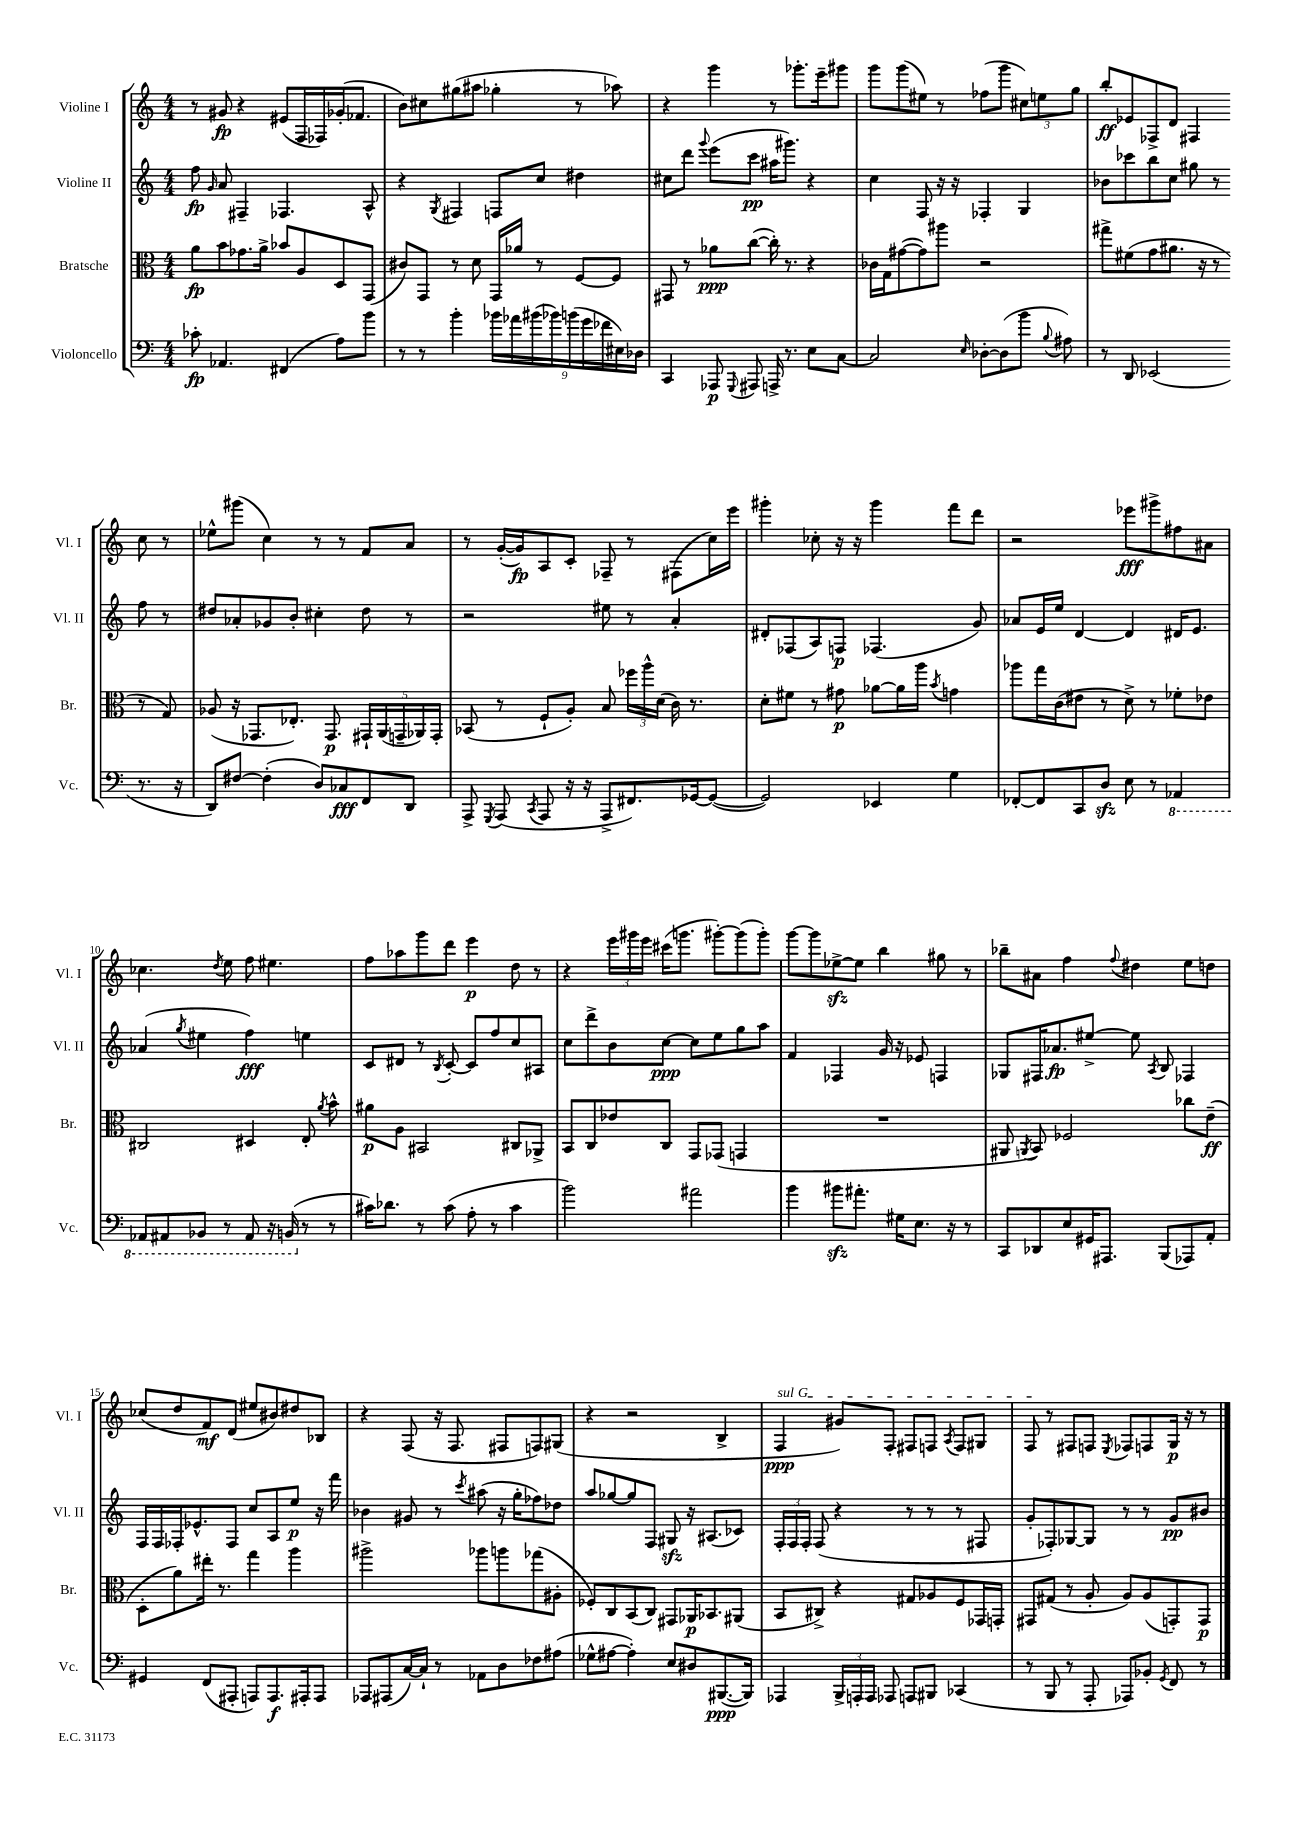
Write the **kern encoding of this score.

**kern	**kern	**kern	**kern
*staff4	*staff3	*staff2	*staff1
*clefF4	*clefC3	*clefG2	*clefG2
*k[]	*k[]	*k[]	*k[]
*M4/4	*M4/4	*M4/4	*M4/4
8c-'	8a	8ff	8r
.	.	16qqg	.
4.AA-	8b	8a	8g#
.	8.g-	4F#~	4r
.	16a^	.	.
(4FF#	8b-	4.F-	(8e#
.	8A	.	16F
.	.	.	16F-)
8A)	8D	.	(16g-'
.	.	.	8.f-
8b	(8GG	8A^^	.
=	=	=	=
8r	8c#)	4r	8b)
8r	8GG	.	8cc#
.	.	8qG	.
4b'	8r	4F#	(8gg#
.	8d	.	8aa#
18b-	16GG	8F	4gg-'
18a-	.	.	.
.	16a-	.	.
(18b#	.	.	.
.	8r	8cc	.
18b-)	.	.	.
(18b	.	.	.
.	[8F	4dd#	8r
18g	.	.	.
18f-	.	.	.
.	8F]	.	8aa-)
18E#)	.	.	.
18D-	.	.	.
=	=	=	=
4CC	8GG#	8cc#	4r
.	8r	8ddd	.
.	.	8qqggg	.
8AAA-	8a-	(8eee	4ggg
8qqGGG	.	.	.
8AAA#	([8cc	8ccc	.
16AAA^	16cc'])	16aa#	8r
8.r	8.r	8.ggg#)	.
.	.	.	8.ggg-'
8E	4r	4r	.
.	.	.	16eee~
[8C	.	.	8ggg#
=	=	=	=
2C]	16c-	4cc	8ggg
.	16G	.	.
.	([8g#	.	(8ggg
.	8g#])	8F	8ee#)
.	8aa#	16r	8r
.	.	16r	.
16qqE	.	.	.
[8D-'	2r	4F-'	(8ff-
(8D-]	.	.	8ggg
8b	.	4G	12cc#)
.	.	.	12ee
8qqB	.	.	.
8A#)	.	.	.
.	.	.	12gg
=	=	=	=
8r	8gg#^	8b-	8bb'
8DD	(8f#	8ccc-	8e-
(2EE-	8g	8bb	8F-^
.	8.a#	8cc	8d
.	.	8gg#	4F#
.	16r	.	.
.	8r	8r	.
8.r	8r	8ff	8cc
.	8G)	8r	8r
16r	.	.	.
=	=	=	=
8DD)	(8A-	8dd#	8ee-^^
[8F#	16r	8a-'	(8ggg#
.	8.GG-	.	.
(4F#']	.	8g-	4cc)
.	8.E-')	8b'	.
8D)	.	4cc#'	8r
.	8.GG-	.	.
8C-	.	.	8r
8FF	20GG#`	8dd#	8f
.	(20AA	.	.
.	20GG~	.	.
8DD	.	8r	8a
.	20AA-)	.	.
.	20GG'	.	.
=	=	=	=
8AAA^	(8BB-	2r	8r
8qGGG	.	.	.
(8AAA	8r	.	([16g'
.	.	.	16g])
8qCC	.	.	.
8AAA	8F`	.	8A
16r	8A')	.	8c'
16r	.	.	.
8AAA^	8B	8ee#	8F-~
8.FF#)	24ff-	8r	8r
.	24aa^^	.	.
.	(24d	.	.
.	16c)	4a'	(8F#
[16GG-	8.r	.	.
(8GG-_	.	.	16cc)
.	.	.	16eee
=	=	=	=
2GG-])	8d'	8d#'	4ggg#'
.	8f#	(8F-	.
.	8r	8A)	8cc-'
.	8g#	8F	16r
.	.	.	16r
4EE-	[8a-	(4.F-	4ggg#
.	16a-]	.	.
.	16aa	.	.
.	8qb	.	.
4G	4g	.	8fff
.	.	8g)	8ddd
=	=	=	=
[8FF-'	8aa-	8a-	2r
8FF-]	16gg	16e	.
.	(16c	16ee	.
8CC	8e#	[4d	.
8D	8r	.	.
8E	8d^)	4d]	8eee-
8r	8r	.	8ggg#^
4AAA-	8f-'	16d#	8ff#
.	.	8.e	.
.	8e-	.	8a#
=	=	=	=
8AAA-	2C#	(4a-	4.cc-
8AAA#	.	.	.
.	.	8qgg	.
8BBB-	.	4ee#	.
.	.	.	8qdd
8r	.	.	8ee
8AAA#	4D#	4ff)	8ff
16r	.	.	4.ee#
(16BBB	.	.	.
8r	8E'	4ee	.
.	8qa	.	.
8r	8b^^	.	.
=	=	=	=
16c#)	8a#	8c	8ff
8.d-	.	.	.
.	8A	8d#	8aa-
8r	2BB#	8r	8ggg
.	.	8qB	.
(8c#	.	[8c'	8ddd
8A'	.	8c]	4eee
8r	.	8ff	.
4c#	8C#	8cc	8dd
.	8AA-^	8A#	8r
=	=	=	=
2b)	8BB	8cc	4r
.	8C	8ddd^	.
.	8e-	8b	24eee
.	.	.	24ggg#
.	.	.	24eee
.	8C	[8cc	(16ccc#
.	.	.	8.ggg
2a#	8GG	8cc]	.
.	(8GG-	8ee	[8ggg#')
.	4GG	8gg	(8ggg#]
.	.	8aa	8ggg#')
=	=	=	=
4b	1r	4f	[8ggg
.	.	.	8ggg]
8b#	.	4F-	[8ee-^
8.a#'	.	.	8ee-]
.	.	16g	4bb
16G#	.	16r	.
8.E	.	8e-	.
.	.	4F	8gg#
16r	.	.	.
8r	.	.	8r
=	=	=	=
8CC	8AA#	8G-	8bb-~
.	8qAA	.	.
8DD-	8BB)	16F#	8a#
.	.	8.a-	.
8E	2F-	.	4ff
16GG#	.	[8ee#^	.
8.AAA#	.	.	.
.	.	.	8qqff
.	.	8ee#]	4dd#
.	.	8qA	.
(8BBB	.	8B	.
8AAA-)	8cc-	4F-	8ee
8AA'	(8e~	.	8dd
=	=	=	=
4GG#	8D'	16F	(8cc-
.	.	16F	.
.	8a)	16F-'	8dd
.	.	8.e-^^	.
(8FF	16ee#'	.	8f)
.	8.r	.	.
8AAA#'	.	8F-	(8d
8AAA)	4gg	8cc	8ee#
8.AAA	.	8A	8b#)
.	4aa	8ee	8dd#
16AAA#'	.	.	.
8AAA#	.	16r	8B-
.	.	16fff	.
=	=	=	=
8AAA-	2aa#^	4b-	4r
(8AAA#	.	.	.
[16C)	.	8g#	(8F
16C`]	.	.	.
8r	.	8r	16r
.	.	.	8.F
.	.	8qccc	.
8AA-	8aa-	(8aa#	.
8D	8aa	16r	8F#
.	.	16gg'	.
8F-	(8gg-	8ff-)	8F)
(8A#	8A#'	8dd-	(8G#
=	=	=	=
8G-^^	8F-')	8aa	4r
[8A#	8C	[8gg-	.
4A#'])	(8BB	8gg-]	2r
.	8C)	8F	.
8E	8GG#	8G#	.
8D#	16AA-	16r	.
.	8.BB-	(8.A#	.
([8.BBB#	.	.	4B^
.	(8AA#	8c-)	.
16BBB#])	.	.	.
=	=	=	=
4AAA-	8BB	24F'	4F
.	.	24F	.
.	.	24F'	.
.	8C#^)	(8F	.
24BBB^	4r	4r	8g#)
24AAA'	.	.	.
24AAA	.	.	.
8AAA-	.	.	8F'
8AAA	8G#	8r	8F#
8BBB#	8A-	8r	8F
.	.	.	8qA
(4CC-	8F	8r	8F
.	16GG-	8F#	8G#
.	16GG'	.	.
=	=	=	=
8r	8GG#	8g'	8F
8BBB	(8G#	8F-')	8r
8r	8r	[8G-	8F#
8AAA'	8A'	8G-]	8F
.	.	.	8qE
8AAA-)	8A)	8r	8F-
8BB-'	(8A	8r	8F
8qGG	.	.	.
8FF	8GG')	8g	16G
.	.	.	16r
8r	8GG	8b#	8r
==	==	==	==
*-	*-	*-	*-
